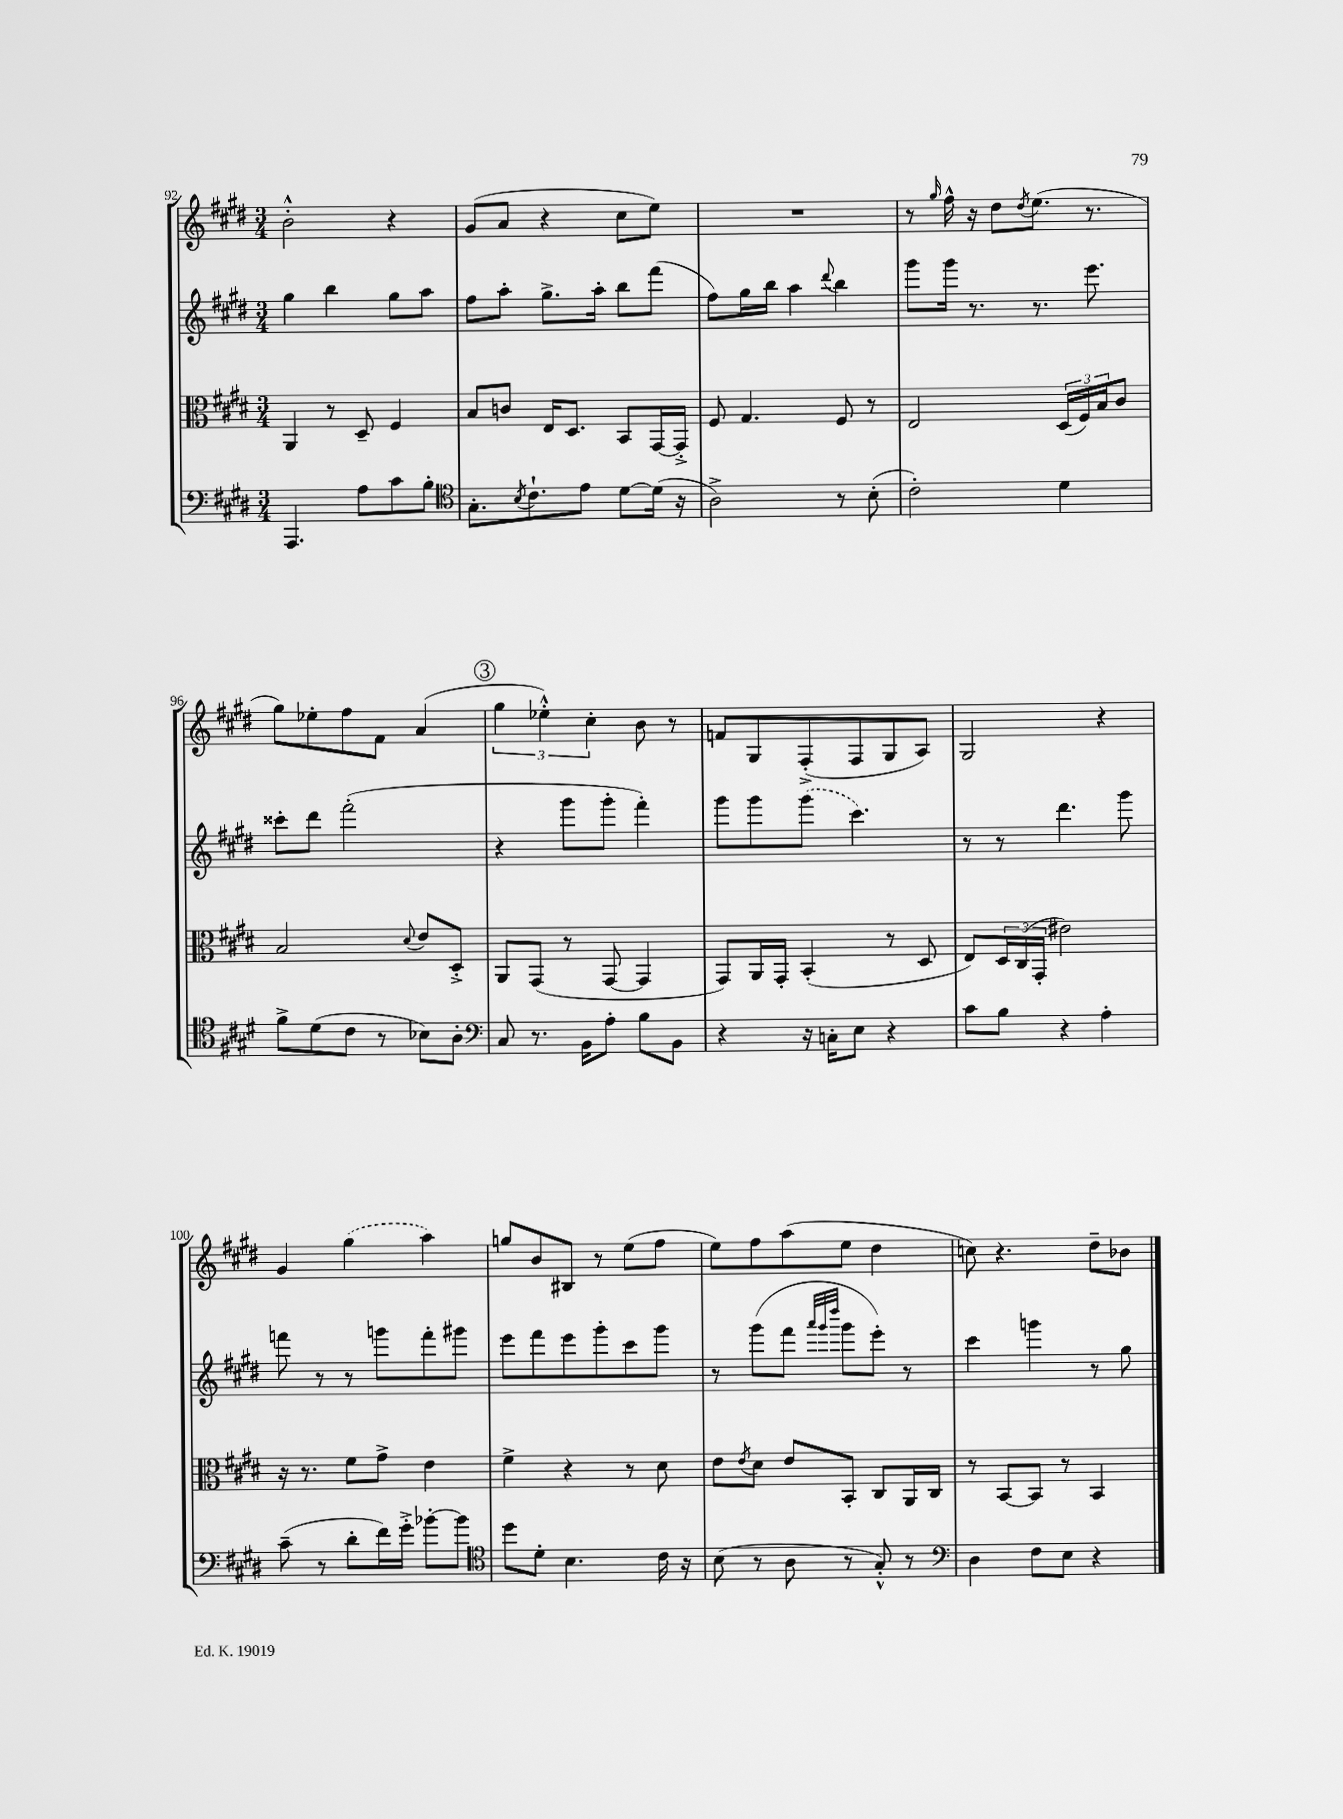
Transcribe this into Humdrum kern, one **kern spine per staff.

**kern	**kern	**kern	**kern
*part4	*part3	*part2	*part1
*staff4	*staff3	*staff2	*staff1
*clefF4	*clefC3	*clefG2	*clefG2
*k[f#c#g#d#]	*k[f#c#g#d#]	*k[f#c#g#d#]	*k[f#c#g#d#]
*M3/4	*M3/4	*M3/4	*M3/4
=92	=92	=92	=92
4.AAA/	4AA/	4gg#\	2b'^^\
.	8r	4bb\	.
8A\L	8D#~/	.	.
8c#\	4F#/	8gg#\L	4r
8B'\J	.	8aa\J	.
=93	=93	=93	=93
*clefC4	*	*	*
8.G#'\L	8B/L	8ff#\L	(8g#/L
.	8cn/J	8aa'\J	8a/J
8qB/	.	.	.
8.c#`\	.	.	.
.	16E/KL	8.gg#^\L	4r
.	8.D#/J	.	.
8e\J	.	.	.
.	.	16aa'\Jk	.
[8d#\L	8BB/L	8bb\L	8cc#\L
(16d#\Jk]	[16GG#/L	(8fff#\J	8ee\J)
16r	16GG#'^/JJ]	.	.
=94	=94	=94	=94
2A^\)	8F#/	8ff#\L)	2.r
.	4.G#/	16gg#\L	.
.	.	16bb\JJ	.
.	.	4aa\	.
.	.	8qqddd#/	.
8r	8F#/	4bb\	.
(8B'\	8r	.	.
=95	=95	=95	=95
2c#'\)	2E/	8ggg#\L	8r
.	.	.	16qqgg#/
.	.	16ggg#\Jk	16ff#^^\
.	.	8.r	16r
.	.	.	8dd#\L
.	.	.	8qdd#/
.	.	8.r	(8.ee\J
4d#\	(24D#/LL	.	.
.	24F#/)	.	.
.	.	8.eee\	8.r
.	24B/J	.	.
.	8c#/J	.	.
!!LO:LB:g=z
=96	=96	=96	=96
8f#^\L	2B/	8ccc##X'\L	8gg#\L)
(8d#\	.	8ddd#\J	8ee-X'\
8c#\J	.	(2fff#'\	8ff#\
8r	.	.	8f#\J
.	8qqd#/	.	.
8B-X\L)	8e/L	.	(4a/
8A'\J	8D#'^/J	.	.
!!LO:REH:place=s1:t=3
=97	=97	=97	=97
*clefF4	*	*	*
8C#/	8AA/L	4r	6gg#\
8.r	(8GG#/J	.	.
.	.	.	6ee-X'^^\)
.	8r	8ggg#\L	.
16BB\KL	.	.	.
.	.	.	6cc#'\
8A'\J	[8GG#/	8ggg#'\J	.
8B\L	4GG#/]	4fff#'\)	8b\
8BB\J	.	.	8r
=98	=98	=98	=98
4r	8GG#/L)	8ggg#\L	8fn/L
.	16AA/L	8ggg#\	8G#/
.	16GG#'/JJ	.	.
16r	(4BB'/	(8ggg#\J	(8F#'^/
16Cn'\KL	.	.	.
8E\J	.	4.ccc#\)	8F#/
4r	8r	.	8G#/
.	8D#/	.	8A/J)
=99	=99	=99	=99
8c#\L	8E/L)	8r	2G#/
8B\J	24D#/L	8r	.
.	(24C#/	.	.
.	24GG#'/JJ	.	.
4r	2e#X\)	4.ddd#\	.
4A'\	.	.	4r
.	.	8ggg#\	.
!!LO:LB:g=z
=100	=100	=100	=100
(8c#~\	16r	8fffn\	4g#/
.	8.r	.	.
8r	.	8r	.
8d#'\L	8f#\L	8r	(4gg#\
16f#\L)	8g#^\J	8gggn\L	.
16g#'^\JJ	.	.	.
[8b-X'\L	4e\	8fff'\	4aa\)
8b-\J]	.	8ggg#X\J	.
=101	=101	=101	=101
*clefC4	*	*	*
8dd#\L	4f#^\	8eee\L	8ggn/L
8d#'\J	.	8fff#\	8b/
4.B\	4r	8eee\	8B#X/J
.	.	8ggg#'\	8r
.	8r	8ccc#\	(8ee\L
16c#\	8d#\	8ggg#\J	8ff#\J
16r	.	.	.
=102	=102	=102	=102
(8B\	8e\L	8r	8ee\L)
.	8qe/	.	.
8r	8d#\J	(8ggg#\L	8ff#\
8A\	8e/L	8fff#\J	(8aa\
.	.	32qqaaa/LLL	.
.	.	32qqggg#/	.
.	.	32qqdddd#/JJJ	.
8r	8BB'/J	8ggg#\L	8ee\J
8G#'^^/)	8C#/L	8eee'\J)	4dd#\
8r	16AA/L	8r	.
.	16C#/JJ	.	.
=103	=103	=103	=103
*clefF4	*	*	*
4D#\	8r	4ccc#\	8ccn\)
.	[8BB/L	.	4.r
8F#\L	8BB/J]	4gggn\	.
8E\J	8r	.	.
4r	4BB/	8r	8dd#~\L
.	.	8gg#\	8b-X\J
==	==	==	==
*-	*-	*-	*-
